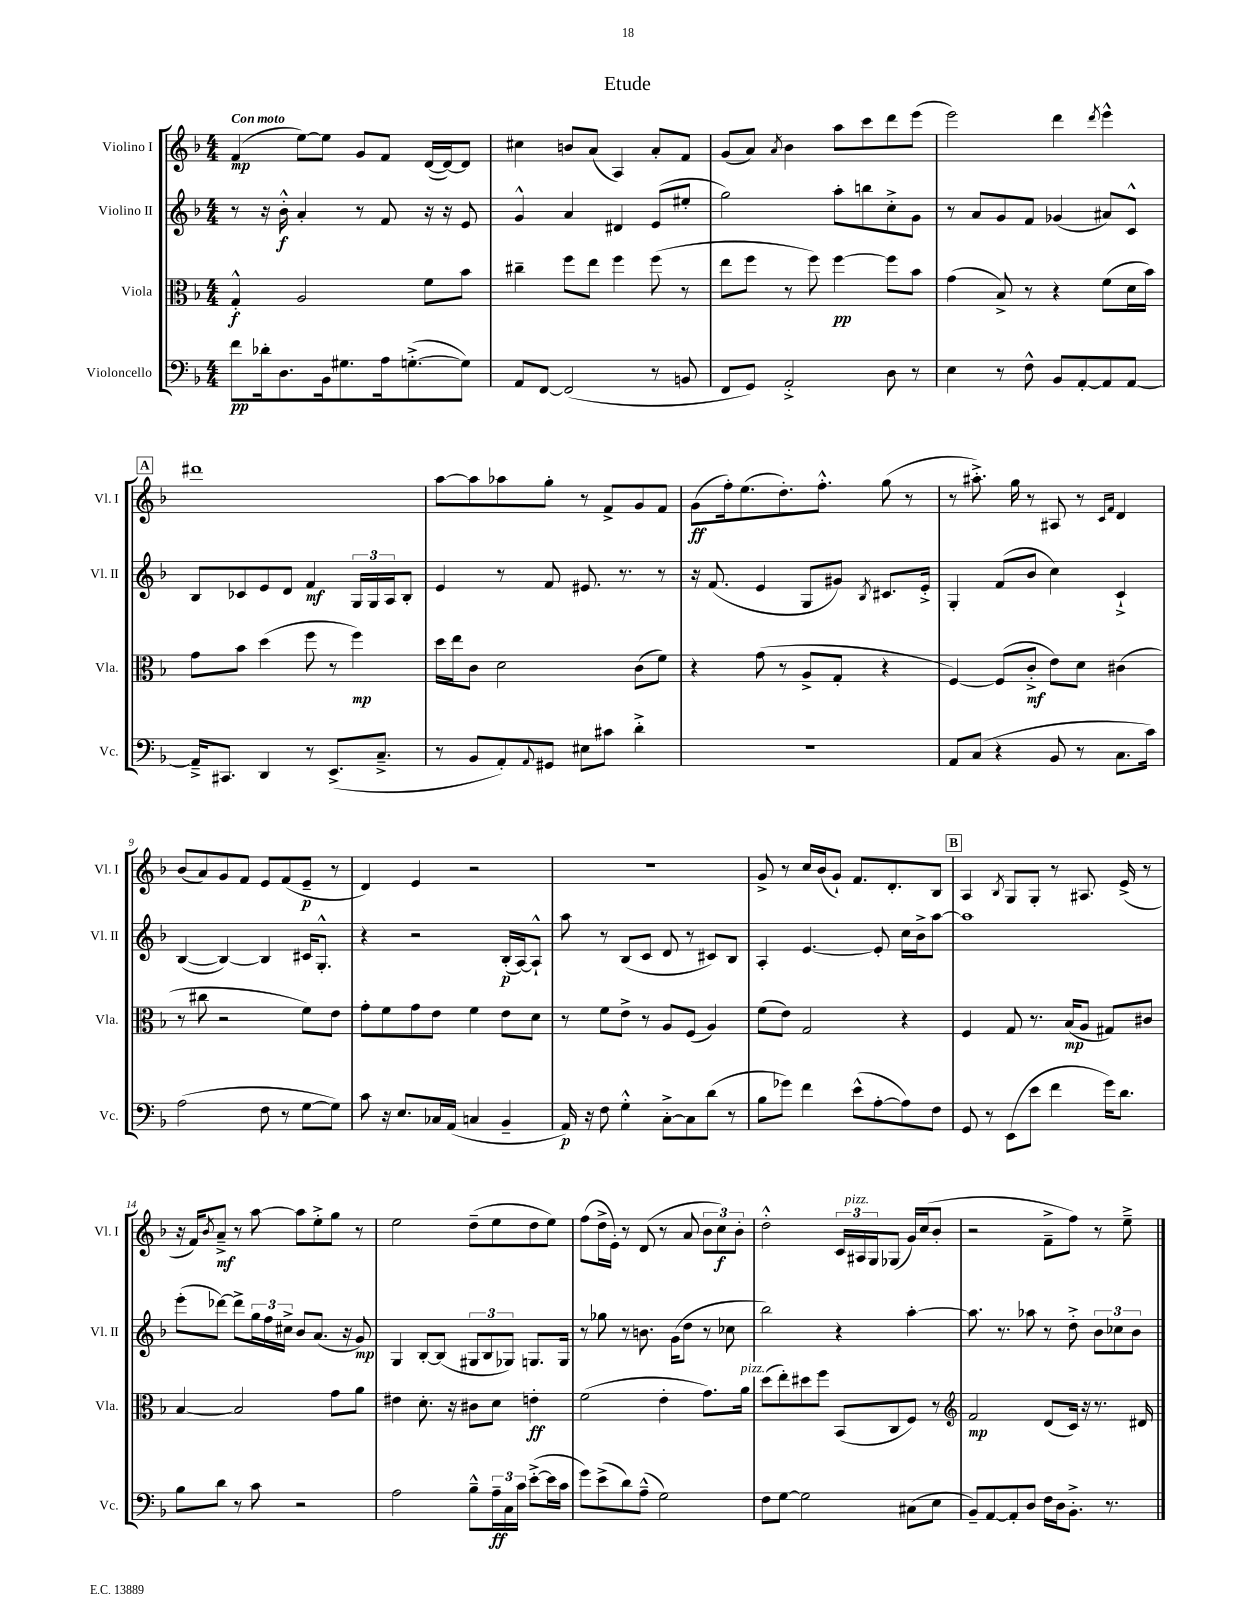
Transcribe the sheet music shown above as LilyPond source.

\header { title = "Etude" }
<<
\new StaffGroup <<
\new Staff = "s0" \with { instrumentName = "Violino I" shortInstrumentName = "Vl. I" } {
    \clef treble \key f \major \numericTimeSignature \time 4/4 \tempo "Con moto"
    f'4\mp( e''8~) e''8 g'8 f'8 d'16~( d'16~) d'8 |
    cis''4 b'8 a'8( a4) a'8-. f'8 |
    g'8( a'8) \acciaccatura { a'8 } bes'4 a''8 c'''8 d'''8 e'''8( |
    e'''2) d'''4 \acciaccatura { d'''8 } e'''4-^ |
    \mark \markup { \box "A" } dis'''1 |
    a''8~ a''8 aes''8 g''8-. r8 f'8-> g'8 f'8 |
    g'8\ff( f''16-.) e''8.( d''8.-.) f''8.-.-^ g''8( r8 |
    r8 ais''8.-.->) g''16 r8 ais8 r8 \grace { c'16 f'16 } d'4 |
    bes'8( a'8) g'8 f'8 e'8 f'8( e'8--\p r8 |
    d'4) e'4 r2 |
    r1 |
    g'8-> r8 c''16 bes'16( g'8-!) f'8. d'8.-. bes8 |
    \mark \markup { \box "B" } a4 \acciaccatura { bes8 } g8 g8-. r8 ais8. e'16->( r8 |
    r16 f'16) \acciaccatura { bes'8 } a'8--->\mf r8 a''8~ a''8 e''8-.-> g''8 r8 |
    e''2 d''8--( e''8 d''8 e''8) |
    f''8( d''16-> e'16-.) r8 d'8( r8 a'8 \tuplet 3/2 { bes'8 c''8\f) bes'8-. } |
    d''2-.-^ \tuplet 3/2 { c'16 ais16^\markup { \italic "pizz." } g16 } ges8( g'16) c''16( bes'8-. |
    r2 f'8---> f''8) r8 e''8---> \bar "|." |
}
\new Staff = "s1" \with { instrumentName = "Violino II" shortInstrumentName = "Vl. II" } {
    \clef treble \key f \major \numericTimeSignature \time 4/4
    r8 r16 bes'16-.-^\f a'4-. r8 f'8 r16 r16 e'8 |
    g'4-^ a'4 dis'4 e'8( eis''8-. |
    g''2) a''8-. b''8 c''8-.-> g'8 |
    r8 a'8 g'8 f'8 ges'4( ais'8) c'8-^ |
    \mark \markup { \box "A" } bes8 ces'8 e'8 d'8 f'4\mf \tuplet 3/2 { g16 g16 a16 } bes8-. |
    e'4 r8 f'8 eis'8. r8. r8 |
    r16 f'8.( e'4 g8 gis'8) \acciaccatura { bes8 } cis'8. e'16-.-> |
    g4-. f'8( bes'8 c''4) c'4-!-> |
    bes4~( bes4~) bes4 cis'16 g8.-.-^ |
    r4 r2 bes16-.\p( a16~) a8-!-^ |
    a''8 r8 bes8( c'8 d'8 r8 cis'8) bes8 |
    a4-. e'4.~ e'8-. c''16 bes'16-> a''8~ |
    \mark \markup { \box "B" } a''1 |
    e'''8-.( des'''8~) des'''8-> \tuplet 3/2 { g''16 f''16 cis''16-> } bes'8 a'8.( r16 g'8\mp) |
    g4 bes8~-. bes8( \tuplet 3/2 { gis8 bes8 ges8) } g8. g16 |
    r8 ges''8 r8 b'8. g'16( d''8 r8 ces''8 |
    bes''2) r4 a''4~-. |
    a''8. r8. aes''8 r8 d''8-.-> \tuplet 3/2 { bes'8 ces''8 bes'8 } \bar "|." |
}
\new Staff = "s2" \with { instrumentName = "Viola" shortInstrumentName = "Vla." } {
    \clef alto \key f \major \numericTimeSignature \time 4/4
    g4-.-^\f a2 f'8 bes'8 |
    cis''4-- f''8 e''8 f''4 f''8( r8 |
    e''8 f''8 r8 f''8) f''4~\pp f''8 bes'8 |
    g'4( bes8->) r8 r4 f'8( d'16 bes'16) |
    \mark \markup { \box "A" } g'8 bes'8 d''4( f''8 r8 f''4\mp) |
    d''16 e''16 c'8 d'2 c'8( f'8) |
    r4 g'8( r8 a8-> g8-. r4 |
    f4~) f8( c'8-.->\mf e'8) d'8 cis'4( |
    r8 cis''8 r2 f'8) e'8 |
    g'8-. f'8 g'8 e'8 f'4 e'8 d'8 |
    r8 f'8 e'8-> r8 a8 f8( a4) |
    f'8( e'8) g2 r4 |
    \mark \markup { \box "B" } f4 g8 r8. bes16\mp( a8 gis8) cis'8 |
    bes4~ bes2 g'8 a'8 |
    eis'4 d'8.-. r16 cis'8 d'8 e'4-.\ff |
    f'2( e'4-. g'8.) a'16^\markup { \italic "pizz." } |
    d''8( e''8-.) dis''8 f''8 bes,8( c8 f8) r8 |
    \clef treble f'2\mp d'8( c'16) r16 r8. dis'16 \bar "|." |
}
\new Staff = "s3" \with { instrumentName = "Violoncello" shortInstrumentName = "Vc." } {
    \clef bass \key f \major \numericTimeSignature \time 4/4
    f'8\pp des'16-. d8. bes,16 gis8. a16 g8.~-.->( g8) |
    a,8 f,8~ f,2( r8 b,8 |
    f,8 g,8) a,2-.-> d8 r8 |
    e4 r8 f8-^ bes,8 a,8~-. a,8 a,8~ |
    \mark \markup { \box "A" } a,16---> cis,8. d,4 r8 e,8.->( c8.---> |
    r8 bes,8 a,8-.) \appoggiatura { a,8 } gis,8 eis8 cis'8 d'4-.-> |
    R1 |
    a,8 c8( r4 bes,8 r8 c8. c'16) |
    a2( f8 r8 g8~ g8) |
    c'8 r16 e8. ces16 a,16( c4 bes,4-- |
    a,16\p) r16 f8 g4-.-^ c8~-.-> c8 d'8( r8 |
    bes8 ges'8) f'4 e'8-^( a8~-. a8) f8 |
    \mark \markup { \box "B" } g,8 r8 e,8( e'8 f'4 g'16) d'8. |
    bes8 d'8 r8 c'8 r2 |
    a2 bes8---^ \tuplet 3/2 { a16--\ff c16 c'16 } e'8~-.->( e'16 c'16 |
    g'8) e'8->( d'8) a8---^( g2) |
    f8 g8~ g2 cis8( e8 |
    bes,8--) a,8~ a,8-. d8 f16 d16 bes,8.-.-> r8. \bar "|." |
}
>>
>>
